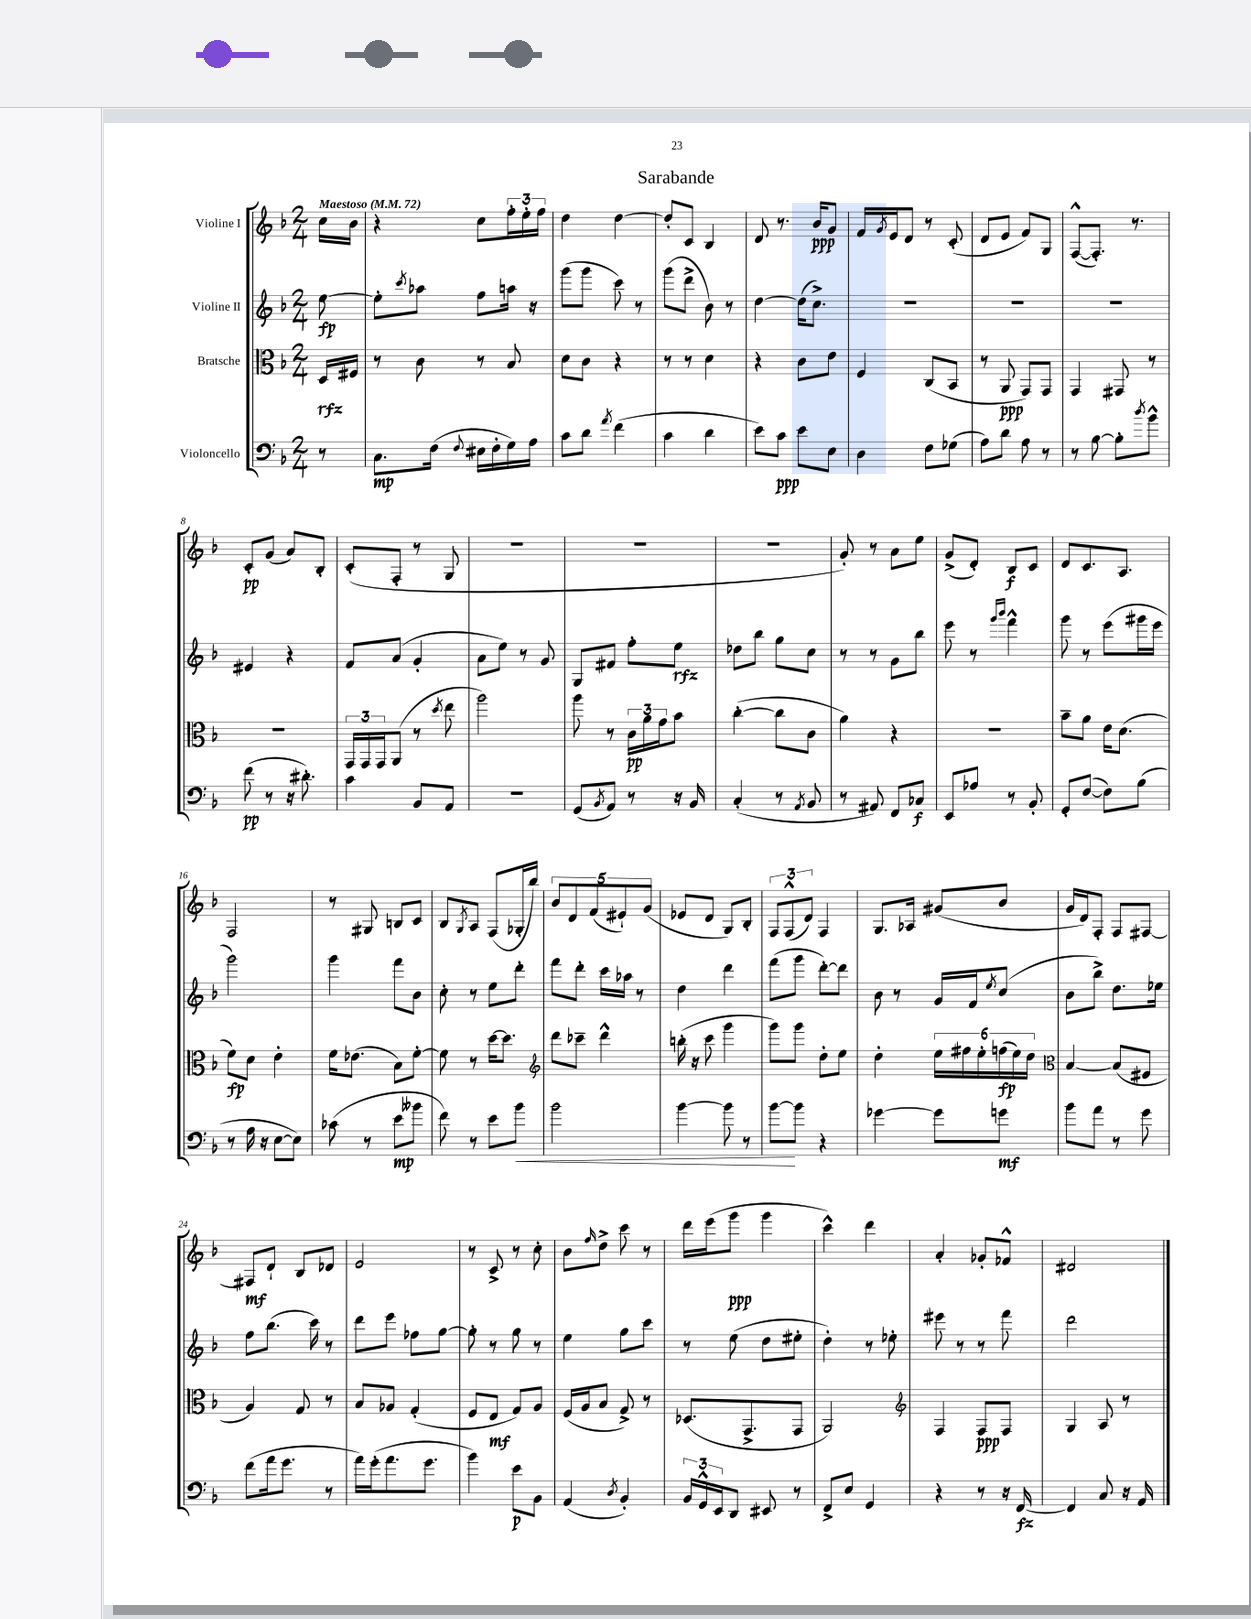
\header { title = "Sarabande" }
<<
\new StaffGroup <<
\new Staff = "s0" \with { instrumentName = "Violine I" } {
    \clef treble \key f \major \numericTimeSignature \time 2/4 \partial 8 \tempo "Maestoso" 4 = 72
    c''16 bes'16 |
    r4 c''8 \tuplet 3/2 { f''16-. e''16-. f''16 } |
    d''4 d''4~ |
    d''8-. c'8 bes4 |
    d'8 r8. bes'16\ppp g'8 |
    f'16 \acciaccatura { g'8 } e'16 d'8 r8 c'8-.( |
    d'8 e'8 f'8) g8 |
    f8~-^( f8.-.) r8. |
    c'8-.\pp g'8( a'8) bes8-. |
    c'8-.( f8-. r8 g8 |
    R2 |
    R2 |
    r2 |
    g'8-.) r8 a'8 e''8 |
    g'8->( d'8-.) bes8\f c'8 |
    d'8 c'8. a8. |
    f2 |
    r8 gis8 b8 c'8 |
    bes8 \acciaccatura { g8 } a8 f8( ges16-. bes''16) |
    \tuplet 5/4 { bes'8 d'8 f'8( eis'8-!) g'8( } |
    ees'8 d'8 g8) bes8-. |
    \tuplet 3/2 { f8 f8-^( d'8) } f4 |
    g8. aes16 gis'8( bes'8 |
    g'16 d'16) f8-. f8 fis8~ |
    fis8\mf d'8-! bes8 des'8 |
    e'2 |
    r8 c'8-> r8 c''8-. |
    bes'8 \grace { f''16 } d''8-> c'''8 r8 |
    d'''16 e'''16( g'''8\ppp g'''4 |
    c'''4-^) d'''4 |
    a'4-. ges'8-. fes'8-^ |
    dis'2 \bar "|." |
}
\new Staff = "s1" \with { instrumentName = "Violine II" } {
    \clef treble \key f \major \numericTimeSignature \time 2/4 \partial 8
    e''8~\fp |
    e''8-. \acciaccatura { c'''8 } aes''8 f''8 a''16 r16 |
    g'''8( g'''8 c'''8) r8 |
    g'''8( d'''8-> bes'8) r8 |
    d''4~ d''16( c''8.->) |
    R2 |
    R2 |
    R2 |
    eis'4 r4 |
    f'8 a'8( g'4-. |
    a'8 e''8) r8 g'8 |
    g8 fis'8 f''8-. e''8\rfz |
    des''8 bes''8 g''8 c''8 |
    r8 r8 g'8 bes''8 |
    e'''8 r8 \grace { g'''16 bes'''16 } f'''4-^ |
    g'''8 r8 e'''8( gis'''16 e'''16 |
    g'''2) |
    g'''4 f'''8 bes'8 |
    c''8-. r8 e''8 d'''8-. |
    f'''8 d'''8-. c'''16 aes''16 r8 |
    d''4 d'''4 |
    f'''8( g'''8 d'''8~-.) d'''8 |
    bes'8 r8 g'16 f'16 \acciaccatura { e''8 } c''8( |
    bes'8 bes''8->) d''8. ees''16 |
    f''8 bes''8.( c'''16) r8 |
    d'''8 e'''8 fes''8 g''8~ |
    g''8-. r8 g''8 r8 |
    e''4 g''8 c'''8 |
    r8 e''8( d''8 eis''8-. |
    d''4-.) r8 ees''8-. |
    eis'''8 r8 r8 f'''8 |
    d'''2 \bar "|." |
}
\new Staff = "s2" \with { instrumentName = "Bratsche" } {
    \clef alto \key f \major \numericTimeSignature \time 2/4 \partial 8
    d16\rfz fis16 |
    r8 c'8 r8 bes8 |
    d'8 c'8 r4 |
    r8 r8 d'4 |
    r4 c'8 e'8 |
    f4 c8( bes,8 |
    r8 a,8\ppp g,8) g,8 |
    g,4 gis,8 r8 |
    r2 |
    \tuplet 3/2 { g,16 g,16 g,16 } a,8( r8 \acciaccatura { d''8 } e''8 |
    a''2) |
    a''8 r8 \tuplet 3/2 { c'16\pp a'16 g'16 } bes'8 |
    c''4~-.( c''8 c'8 |
    a'4) r4 |
    r2 |
    bes'8-- a'8 e'16 d'8.( |
    f'8\fp) d'8 e'4-. |
    f'16 ees'8.( bes8) f'8~-. |
    f'8 r8 d''16~ d''8. |
    \clef treble d'''8 ces'''8-- d'''4-^ |
    b''16-.( r16 c'''8 g'''4 |
    g'''8) g'''8 d''8-. e''8 |
    d''4-. \tuplet 6/4 { e''16 fis''16 e''16-. f''16\fp( e''16) d''16 } |
    \clef alto bes4~ bes8( fis8 |
    a4) g8 r8 |
    bes8 aes8 g4-.( |
    f8 e8\mf g8) a8 |
    f16( a16 bes8 g8->) r8 |
    des8.( g,8.-> g,8 |
    a,2) |
    \clef treble f4 f8\ppp f8 |
    g4 a8 r8 \bar "|." |
}
\new Staff = "s3" \with { instrumentName = "Violoncello" } {
    \clef bass \key f \major \numericTimeSignature \time 2/4 \partial 8
    r8 |
    c8.\mp f16( \appoggiatura { f8 } eis16 f16-. g16) a16 |
    c'8 d'8 \acciaccatura { a'8 } f'4( |
    c'4 d'4 |
    e'8) c'8\ppp e'8 e8 |
    d4 f8 ges8( |
    a8) d'8 a8 r8 |
    r8 bes8~ bes8-. \acciaccatura { d''8 } bes'8-^ |
    f'8\pp( r8 r16 dis'8.-.) |
    c'4 bes,8 a,8 |
    R2 |
    g,8( \acciaccatura { bes,8 } a,8) r8 r16 bes,16 |
    c4-.( r8 \acciaccatura { a,8 } bes,8 |
    r8 ais,8) f,8 ces8\f |
    e,8 aes8 r8 bes,8-. |
    g,8-. f8~( f8) bes8( |
    r8 a16 r16 e8~ e8) |
    ces'8( r8 e'8\mp beses'8 |
    f'8) r8 e'8 bes'8\< |
    bes'2 |
    bes'4~ bes'8 r8 |
    bes'8~\! bes'8 r4 |
    ges'4~ ges'8 g'8\mf |
    bes'8 a'8 r8 g'8 |
    f'8( a'16 g'8. r8 |
    a'16) g'16-.( a'8. g'8. |
    bes'4) e'8\p bes,8 |
    a,4( \acciaccatura { d8 } bes,4-.) |
    \tuplet 3/2 { bes,16 g,16-^ e,16 } d,8 eis,8 r8 |
    f,8-> e8 g,4 |
    r4 r8 r16 f,16~\fz |
    f,4 c8 r16 a,16 \bar "|." |
}
>>
>>
